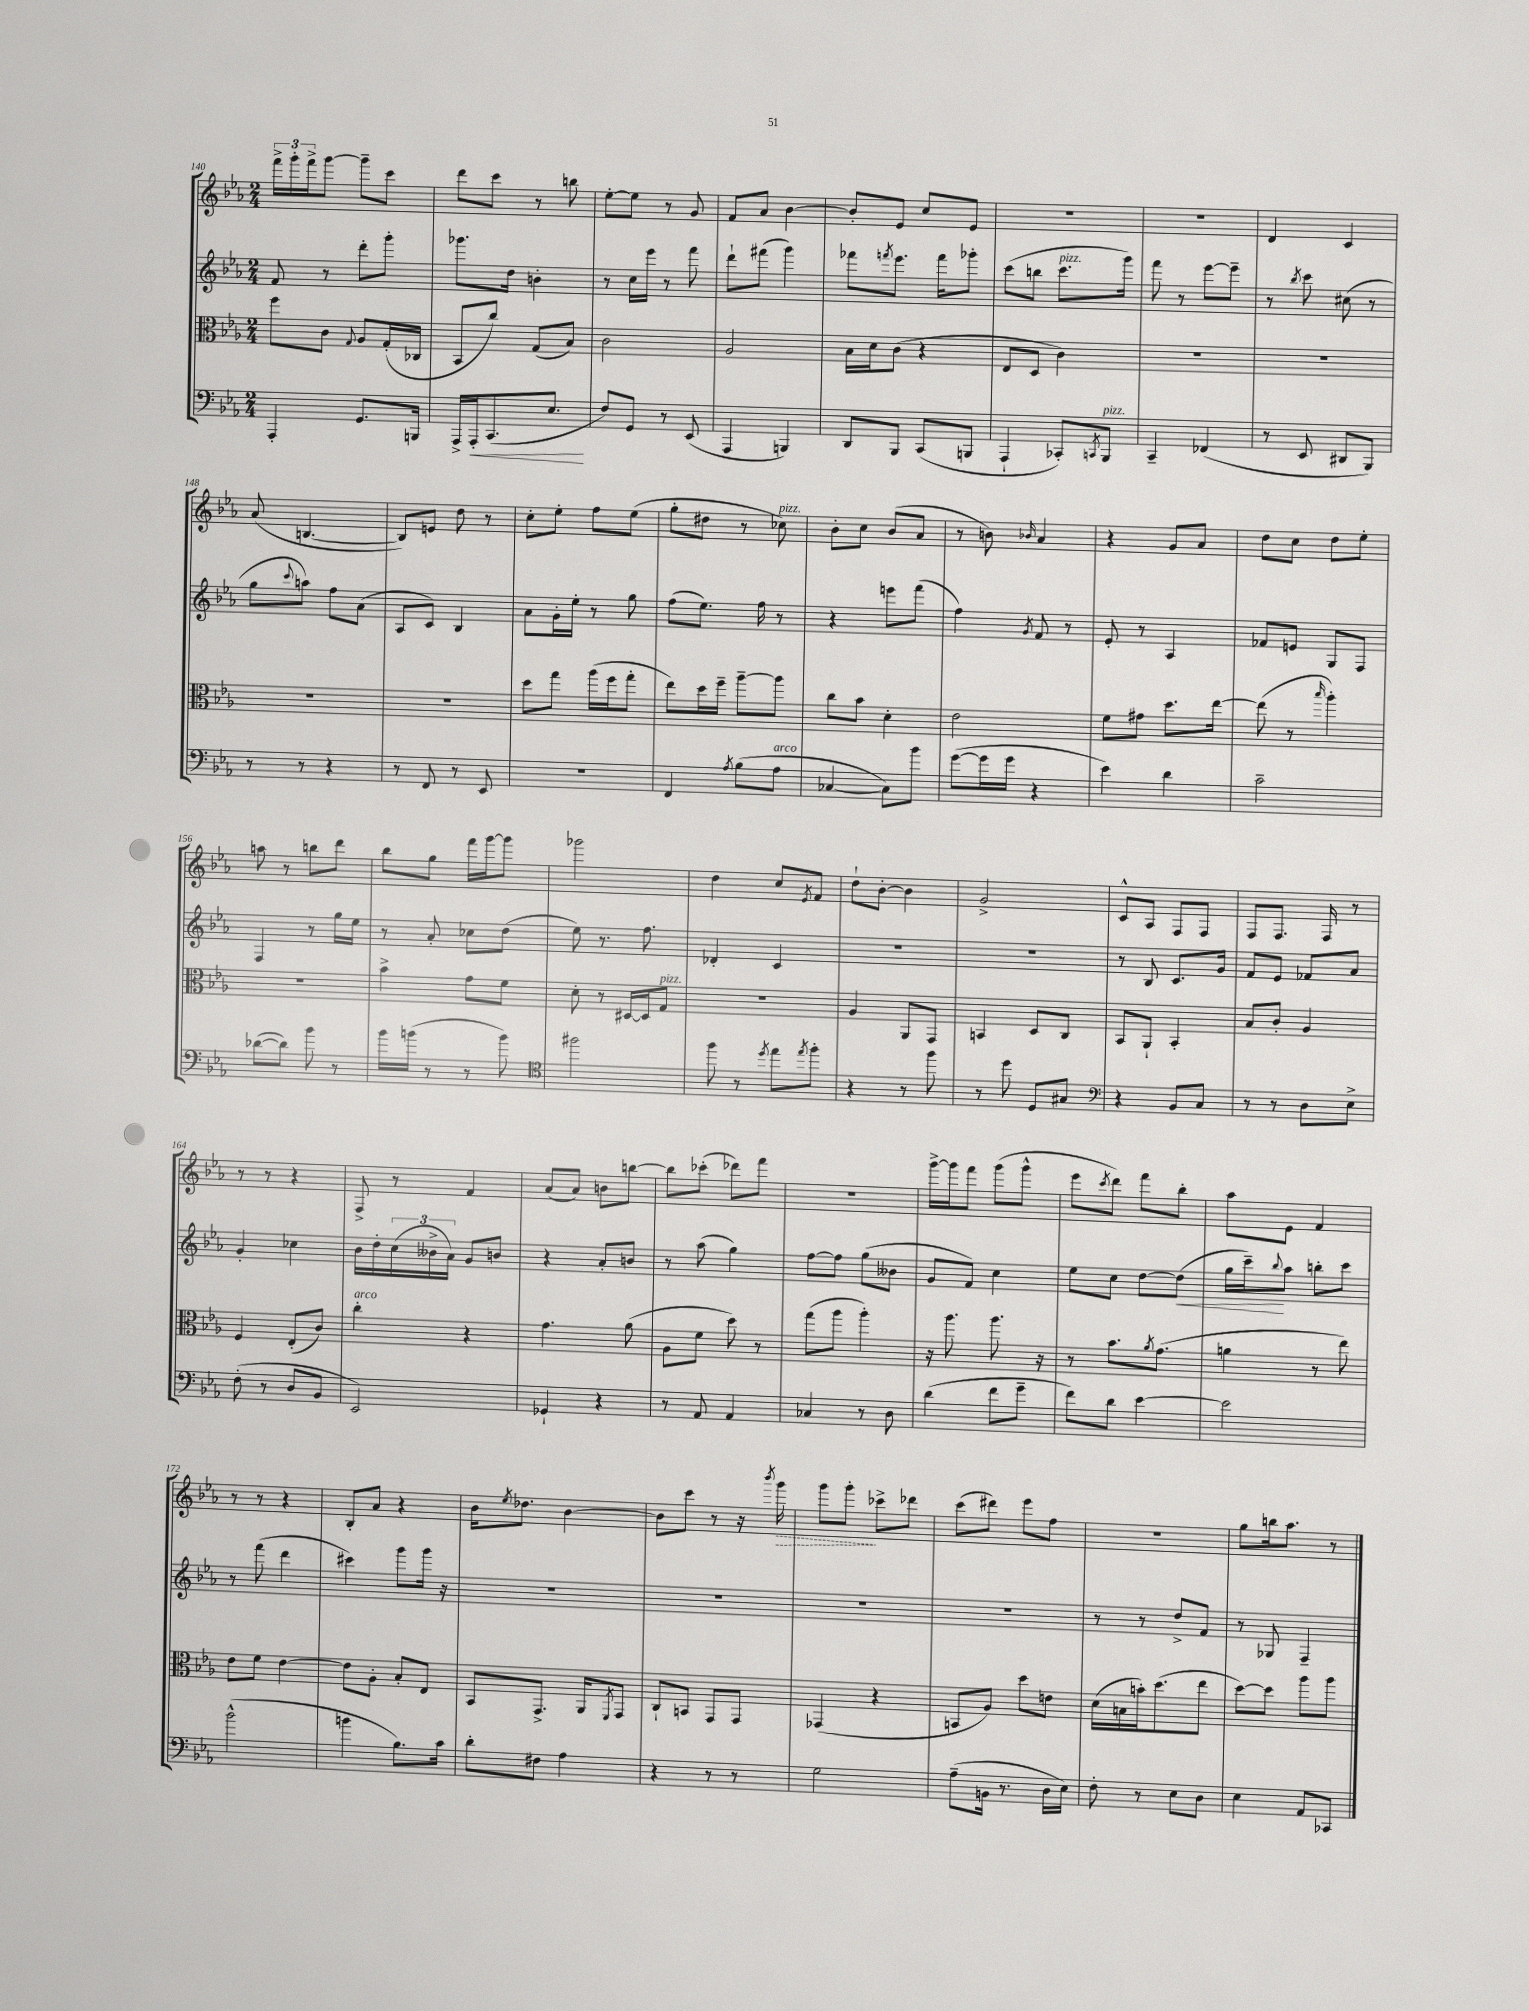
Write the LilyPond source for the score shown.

<<
\new StaffGroup <<
\new Staff = "s0" {
    \clef treble \key ees \major \numericTimeSignature \time 2/4
    \tuplet 3/2 { f'''16-> g'''16-. f'''16-> } g'''8~ g'''8-- c'''8 |
    d'''8 c'''8 r8 b''8 |
    ees''8~-. ees''8 r8 g'8 |
    f'8 aes'8 bes'4~ |
    bes'8-. ees'8 c''8 ees'8 |
    R2 |
    r2 |
    d'4 c'4 |
    aes'8( b4.~ |
    b8) e'8 d''8 r8 |
    c''8-. ees''8-. f''8 ees''8( |
    g''8-. dis''8 r8 ces''8^\markup { \italic "pizz." }) |
    bes'8-. c''8 bes'8( aes'8 |
    r8 b'8) \grace { bes'16 } aes'4 |
    r4 g'8 aes'8 |
    d''8 c''8 d''8 ees''8-. |
    a''8 r8 b''8 d'''8 |
    bes''8 g''8 f'''16 g'''16~ g'''8 |
    ges'''2 |
    d''4 c''8 \acciaccatura { ees'8 } f'8 |
    d''8-! bes'8~-. bes'4 |
    g'2-> |
    c'8-^ aes8 f8 f8 |
    f8 f8. f16 r8 |
    r8 r8 r4 |
    f8-> r8 f'4 |
    aes'8( aes'8) b'8 b''8~ |
    b''8 ces'''8-.( des'''8) f'''8 |
    r2 |
    g'''16~-> g'''16 f'''8 g'''8( g'''8-^ |
    ees'''8 \acciaccatura { c'''8 } d'''8) f'''8 bes''8-. |
    aes''8 ees'8 f'4 |
    r8 r8 r4 |
    bes8-. aes'8 r4 |
    bes'16 \acciaccatura { ees''8 } des''8. bes'4~ |
    bes'8 c'''8 r8 r16 \acciaccatura { bes'''8 } \once \override Hairpin.style = #'dashed-line g'''16\> |
    g'''8 g'''8-.\! ces'''8-> des'''8 |
    c'''8( dis'''8) ees'''8 f''8 |
    r2 |
    g''8 b''16 aes''8. r8 \bar "|." |
}
\new Staff = "s1" {
    \clef treble \key ees \major \numericTimeSignature \time 2/4
    f'8 r8 d'''8-. g'''8-. |
    ges'''8. d''16 b'4-. |
    r8 c''16 ees'''16 r8 f'''8 |
    d'''8-! fis'''8( g'''4) |
    fes'''8 \acciaccatura { f'''8 } ees'''8. f'''16 ges'''8-. |
    c'''8( b''8 c'''8.^\markup { \italic "pizz." } g'''16) |
    f'''8 r8 ees'''8~ ees'''8-- |
    r8 \acciaccatura { bes''8 } c'''8 cis''8( r8 |
    g''8 \appoggiatura { c'''8 } a''8) f''8 aes'8( |
    aes8 c'8) bes4 |
    aes'8 g'16-. ees''16-. r8 g''8 |
    f''8( ees''8.) f''16 r8 |
    r4 e'''8 f'''8( |
    f''4) \acciaccatura { g'8 } f'8 r8 |
    ees'8-. r8 aes4 |
    fes'8 e'8 g8 f8 |
    f4 r8 g''16 ees''16 |
    r8 aes'8-. ces''8 d''8( |
    ees''8) r8. f''8. |
    des'4-. c'4 |
    R2 |
    R2 |
    r8 bes8 c'8. g'16 |
    f'8 ees'8 fes'8 aes'8 |
    g'4-. ces''4 |
    bes'16 d''16-. \tuplet 3/2 { c''16( beses'16-> aes'16) } g'8 b'8 |
    r4 aes'8-. b'8 |
    r8 aes''8( g''4) |
    f''8~ f''8 g''8( beses'8 |
    g'8 f'8) c''4 |
    ees''8 c''8 d''8~ d''8\<( |
    g''16 c'''16--\!) \appoggiatura { bes''8 } aes''8 b''8-. c'''8 |
    r8 f'''8( d'''4 |
    cis'''4) g'''8 g'''16 r16 |
    R2 |
    R2 |
    R2 |
    R2 |
    r8 r8 d''8-> f'8 |
    r8 ges8 f4-- \bar "|." |
}
\new Staff = "s2" {
    \clef alto \key ees \major \numericTimeSignature \time 2/4
    f''8 c'8 \appoggiatura { g8 } aes8 g16-.( ces16 |
    bes,8 c''8) g8( bes8) |
    c'2 |
    aes2 |
    bes16 d'16 c'8( r4 |
    ees8 d8 c'4) |
    R2 |
    R2 |
    R2 |
    R2 |
    d''8 g''8 aes''16( f''16 g''8-. |
    ees''8) d''16 f''16-- aes''8~-- aes''8 |
    c''8 bes'8 d'4-. |
    ees'2 |
    f'8 gis'8 d''8. ees''16~ |
    ees''8( r8 \grace { bes''16 } aes''4-.) |
    R2 |
    bes'4-> g'8 f'8 |
    d'8-. r8 dis16~ dis16 g8^\markup { \italic "pizz." } |
    r2 |
    aes4 aes,8 g,8 |
    b,4 d8 c8 |
    bes,8 aes,8-! bes,4-. |
    bes8 c'8-. aes4 |
    f4 ees8-.( c'8) |
    c''4-.^\markup { \italic "arco" } r4 |
    g'4. aes'8( |
    aes8 f'8 d''8) r8 |
    g''8( aes''8 aes''4-.) |
    r16 aes''8. aes''8. r16 |
    r8 bes'8. \acciaccatura { aes'8 } g'8.( |
    a'4 r8 ees''8) |
    ees'8 f'8 ees'4~ |
    ees'8 aes8-. bes8-. ees8 |
    bes,8 g,8.-> aes,16 \acciaccatura { f,8 } g,8 |
    c8-! b,8 g,8 g,8 |
    ges,4( r4 |
    b,8 aes8) d''8 e'8 |
    d'16( b16 b'16-.) d''8.( ees''8 |
    d''8~) d''8 aes''8 aes''8 \bar "|." |
}
\new Staff = "s3" {
    \clef bass \key ees \major \numericTimeSignature \time 2/4
    aes,,4-. g,8. b,,16 |
    aes,,16-> aes,,16-.\< c,8.( ees8.\! |
    f8) g,8 r8 ees,8( |
    aes,,4 b,,4) |
    d,8 bes,,8 c,8( b,,8 |
    aes,,4-! ces,8-.) \acciaccatura { c,8 } bes,,8^\markup { \italic "pizz." } |
    c,4-- fes,4( |
    r8 ees,8 dis,8 bes,,8) |
    r8 r8 r4 |
    r8 f,8 r8 ees,8 |
    r2 |
    f,4 \acciaccatura { aes8 } bes8( aes8^\markup { \italic "arco" } |
    ces4~ ces8) bes'8 |
    g'8~( g'16 g'16 r4 |
    ees'4) d'4 |
    c'2-- |
    des'8~( des'8) bes'8 r8 |
    bes'16 b'16( r8 r8 b'8) |
    \clef tenor fis''2 |
    f''8 r8 \acciaccatura { d''8 } ees''8 \acciaccatura { ees''8 } f''8-. |
    r4 r8 f''8 |
    r8 d''8 d8 gis8 |
    \clef bass r4 bes,8 c8 |
    r8 r8 d8 ees8-> |
    f8-.( r8 d8 bes,8 |
    ees,2) |
    ges,4-! r4 |
    r8 aes,8 aes,4 |
    ces4 r8 d8 |
    d'4( f'8 g'8-- |
    f'8) d'8 ees'4~ |
    ees'2 |
    bes'2-^( |
    b'4 bes8.) c'16 |
    d'8-. fis8 aes4 |
    r4 r8 r8 |
    g2 |
    aes8--( b,16 r8. d16 ees16) |
    f8-. r8 ees8 d8 |
    ees4 aes,8 ces,8 \bar "|." |
}
>>
>>
\layout { \context { \Score currentBarNumber = #140 } }
